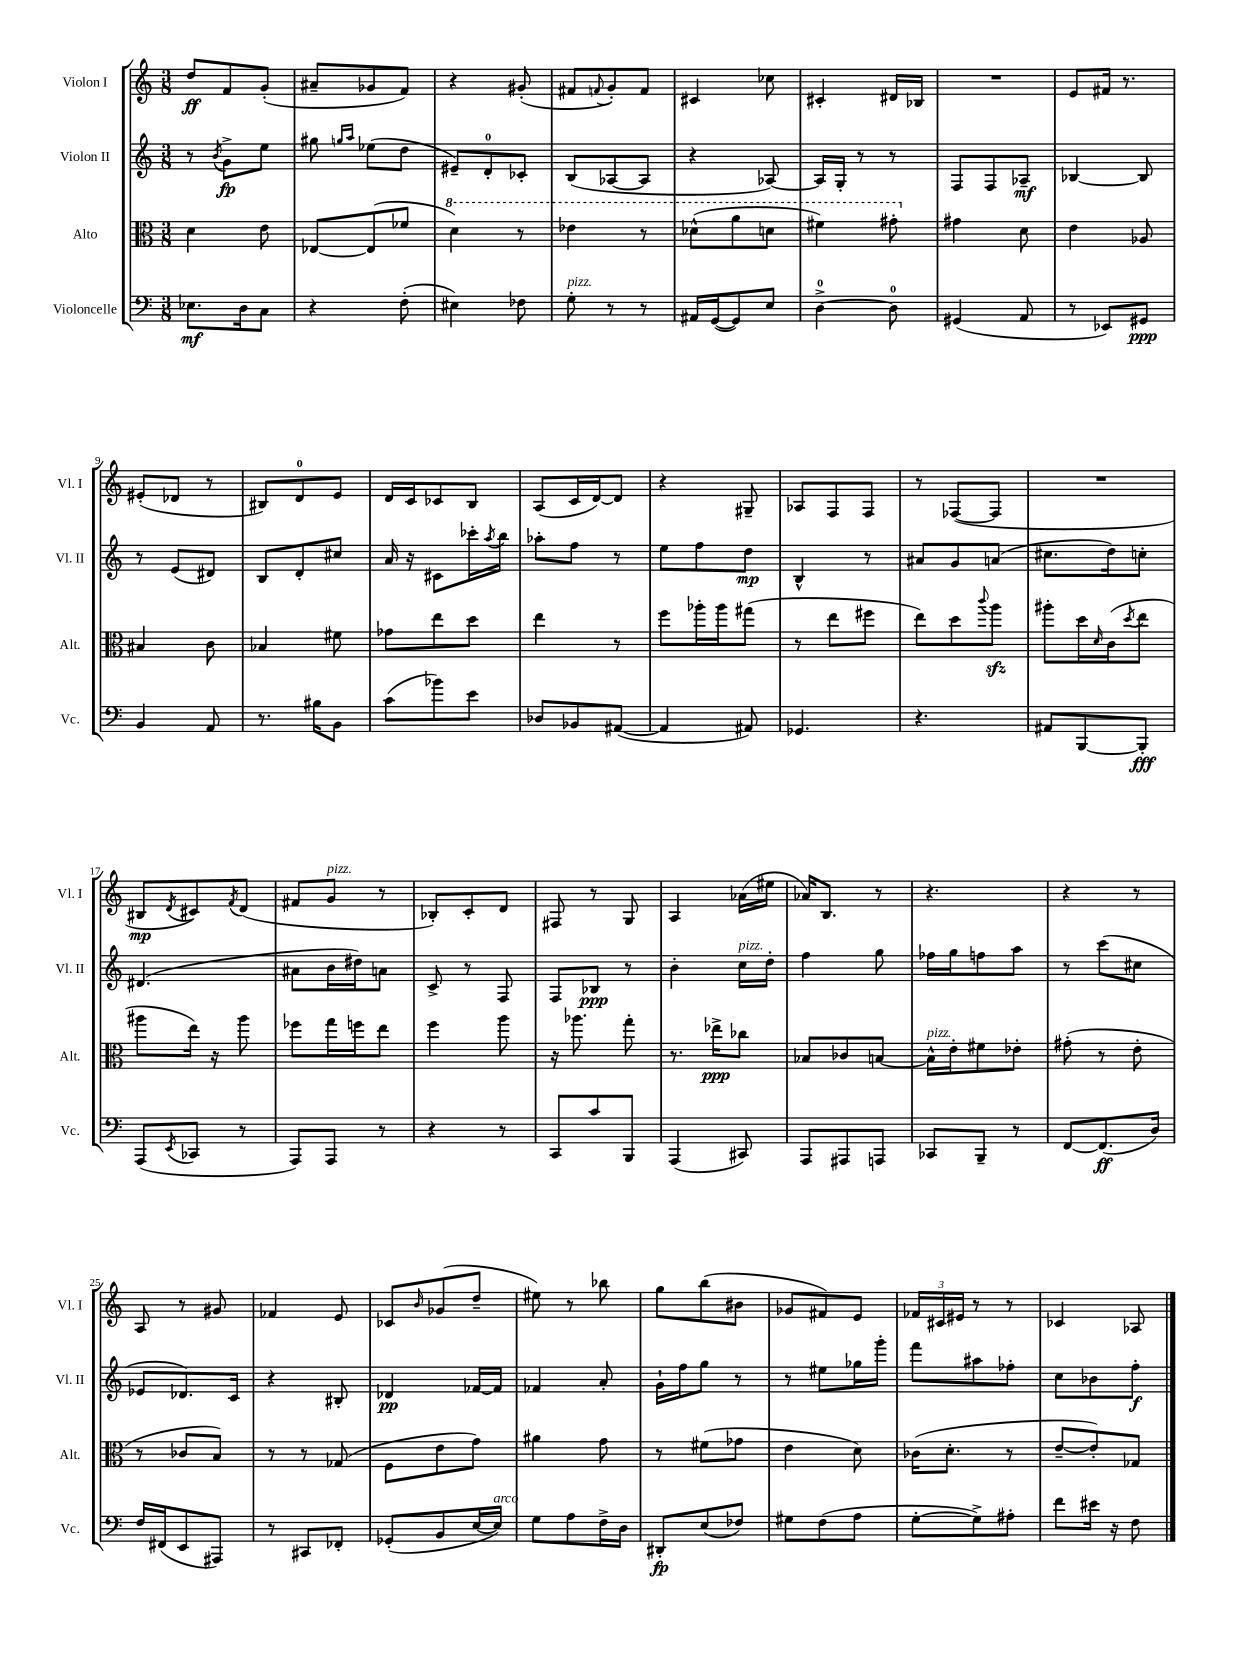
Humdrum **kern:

**kern	**dynam	**kern	**dynam	**kern	**dynam	**kern	**dynam
*part4	*part4	*part3	*part3	*part2	*part2	*part1	*part1
*staff4	*staff4	*staff3	*staff3	*staff2	*staff2	*staff1	*staff1
*I"Violoncelle	*	*I"Alto	*	*I"Violon II	*	*I"Violon I	*
*I'Vc.	*	*I'Alt.	*	*I'Vl. II	*	*I'Vl. I	*
*clefF4	*	*clefC3	*	*clefG2	*	*clefG2	*
*k[]	*	*k[]	*	*k[]	*	*k[]	*
*M3/8	*	*M3/8	*	*M3/8	*	*M3/8	*
=1	=1	=1	=1	=1	=1	=1	=1
8.E-X\L	mf	4d\	.	8r	.	8dd/L	ff
.	.	.	.	8qb/	.	.	.
.	.	.	.	8g^\L	fp	8f/	.
16D\k	.	.	.	.	.	.	.
8C\J	.	8e\	.	8ee\J	.	(8g'/J	.
=2	=2	=2	=2	=2	=2	=2	=2
4r	.	[8E-X/L	.	8gg#X\	.	8a#X~/L	.
.	.	.	.	16qqggn/LL	.	.	.
.	.	.	.	16qqaa/JJ	.	.	.
.	.	(8E-/]	.	(8ee-X\L	.	8g-X/	.
(8F'\	.	8f-X/J	.	8dd\J	.	8f/J)	.
=3	=3	=3	=3	=3	=3	=3	=3
*	*	*8va	*	*	*	*	*
4E#X\)	.	4dd\)	.	8e#X~/L)	.	4r	.
.	.	.	.	8d'/	.	.	.
8F-X\	.	8r	.	8c-X'/J	.	(8g#X'/	.
=4	=4	=4	=4	=4	=4	=4	=4
!LO:TX:a:i:t=pizz.	!	!	!	!	!	!	!
8G'\	.	4ee-X\	.	(8B/L	.	8f#X/L	.
.	.	.	.	.	.	8qqfn/	.
8r	.	.	.	[8A-X/	.	8g'/)	.
8r	.	8r	.	8A-/J]	.	8f/J	.
=5	=5	=5	=5	=5	=5	=5	=5
16AA#X/LL	.	(8dd-X^^\L	.	4r	.	4c#X/	.
([16GG/J	.	.	.	.	.	.	.
8GG/])	.	8aa\	.	.	.	.	.
8E/J	.	8ddn\J	.	[8A-X/)	.	8cc-X\	.
=6	=6	=6	=6	=6	=6	=6	=6
[4D^\	.	4ff#X\)	.	16A-/LL]	.	4c#X'/	.
.	.	.	.	16G'/JJ	.	.	.
.	.	.	.	8r	.	.	.
8D\]	.	8gg#X'\	.	8r	.	16d#X/LL	.
.	.	.	.	.	.	16B-X/JJ	.
=7	=7	=7	=7	=7	=7	=7	=7
*	*	*X8va	*	*	*	*	*
(4GG#X/	.	4g#X\	.	8F/L	.	4.r	.
.	.	.	.	8F/	.	.	.
8AA/	.	8d\	.	8A-X~/J	mf	.	.
=8	=8	=8	=8	=8	=8	=8	=8
8r	.	4e\	.	[4B-X/	.	8e/L	.
8EE-X/L)	.	.	.	.	.	16f#X/Jk	.
.	.	.	.	.	.	8.r	.
8GG#X/J	ppp	8A-X/	.	8B-/]	.	.	.
!!LO:LB:g=z
=9	=9	=9	=9	=9	=9	=9	=9
4BB/	.	4B#X/	.	8r	.	(8e#X'/L	.
.	.	.	.	(8e/L	.	8d-X/J	.
8AA/	.	8c\	.	8d#X/J)	.	8r	.
=10	=10	=10	=10	=10	=10	=10	=10
8.r	.	4B-X/	.	8B/L	.	8B#X/L)	.
.	.	.	.	8d'/	.	8d/	.
16B#X\KL	.	.	.	.	.	.	.
8BB\J	.	8f#X\	.	8cc#X/J	.	8e/J	.
=11	=11	=11	=11	=11	=11	=11	=11
(8c\L	.	8g-X\L	.	16a/	.	16d/LL	.
.	.	.	.	16r	.	16c/J	.
8b-X\)	.	8ee\	.	8c#X\L	.	8c-X/	.
8e\J	.	8dd\J	.	16ccc-X'\L	.	8B/J	.
.	.	.	.	8qaa/	.	.	.
.	.	.	.	16bb\JJ	.	.	.
=12	=12	=12	=12	=12	=12	=12	=12
8D-X/L	.	4ee\	.	8aa-X'\L	.	(8A/L	.
8BB-X/	.	.	.	8ff\J	.	16c/L	.
.	.	.	.	.	.	[16d/J)	.
([8AA#X/J	.	8r	.	8r	.	8d/J]	.
=13	=13	=13	=13	=13	=13	=13	=13
4AA#/]	.	8ff\L	.	8ee\L	.	4r	.
.	.	16aa-X'\L	.	8ff\	.	.	.
.	.	16aa-\J	.	.	.	.	.
8AA#X/)	.	(8gg#X\J	.	8dd\J	mp	8G#X~/	.
=14	=14	=14	=14	=14	=14	=14	=14
4.GG-X/	.	8r	.	4B^^/	.	8A-X/L	.
.	.	8ee\L	.	.	.	8F/	.
.	.	8ff#X\J	.	8r	.	8F/J	.
=15	=15	=15	=15	=15	=15	=15	=15
4.r	.	8ee\L)	.	8a#X/L	.	8r	.
.	.	8dd\	.	8g/	.	([8F-X/L	.
.	.	8qqccc/	.	.	.	.	.
.	.	8aazz\J	.	(8an/J	.	8F-/J]	.
=16	=16	=16	=16	=16	=16	=16	=16
8AA#X/L	.	8aa#X'\L	.	8.cc#X\L	.	4.r	.
[8BBB/	.	16dd\L	.	.	.	.	.
.	.	16qqd/	.	.	.	.	.
.	.	(16c\J	.	16dd\k)	.	.	.
.	.	8qdd/	.	.	.	.	.
8BBB'/J]	fff	8ee\J	.	8ccn'\J	.	.	.
!!LO:LB:g=z
=17	=17	=17	=17	=17	=17	=17	=17
(8AAA/L	.	8aa#X\L	.	(4.d#X/	.	8B#X/L	mp
8qEE/	.	.	.	.	.	8qd/	.
8CC-X/J	.	16ee\Jk)	.	.	.	8c#X/)	.
.	.	16r	.	.	.	.	.
.	.	.	.	.	.	8qf/	.
8r	.	8aa#\	.	.	.	(8d/J	.
=18	=18	=18	=18	=18	=18	=18	=18
8AAA/L)	.	8ff-X\L	.	8a#X\L	.	8f#X/L	.
!	!	!	!	!	!	!LO:TX:a:i:t=pizz.	!
8AAA/J	.	16gg\L	.	16b\L	.	8g/J	.
.	.	16ffn\J	.	16dd#X\J)	.	.	.
8r	.	8ee\J	.	8an\J	.	8r	.
=19	=19	=19	=19	=19	=19	=19	=19
4r	.	4ff\	.	8c^/	.	8B-X'/L)	.
.	.	.	.	8r	.	8c'/	.
8r	.	8aa\	.	8F/	.	8d/J	.
=20	=20	=20	=20	=20	=20	=20	=20
8CC/L	.	16r	.	8F/L	.	8F#X/	.
.	.	8.aa-X\	.	.	.	.	.
8c/	.	.	.	8B-X/J	ppp	8r	.
8BBB/J	.	8gg'\	.	8r	.	8G/	.
=21	=21	=21	=21	=21	=21	=21	=21
(4AAA/	.	8.r	.	4b'\	.	4A/	.
.	.	16ee-X^\KL	ppp	.	.	.	.
!	!	!	!	!LO:TX:a:i:t=pizz.	!	!	!
8CC#X/)	.	8cc-X\J	.	16cc\LL	.	(16a-X\LL	.
.	.	.	.	16dd'\JJ	.	16ee#X\JJ	.
=22	=22	=22	=22	=22	=22	=22	=22
8AAA/L	.	8B-X/L	.	4ff\	.	16a-X/KL)	.
.	.	.	.	.	.	8.B/J	.
8AAA#X/	.	8c-X/	.	.	.	.	.
8AAAn/J	.	[8Bn/J	.	8gg\	.	8r	.
=23	=23	=23	=23	=23	=23	=23	=23
!	!	!LO:TX:a:i:t=pizz.	!	!	!	!	!
8CC-X/L	.	16B^^\LL]	.	16ff-X\LL	.	4.r	.
.	.	16e'\J	.	16gg\J	.	.	.
8BBB~/J	.	8f#X\	.	8ffn\	.	.	.
8r	.	8e-X'\J	.	8aa\J	.	.	.
=24	=24	=24	=24	=24	=24	=24	=24
[8FF/L	.	(8g#X'\	.	8r	.	4r	.
(8.FF/]	ff	8r	.	(8ccc\L	.	.	.
.	.	8e'\	.	8cc#X\J	.	8r	.
16D/Jk)	.	.	.	.	.	.	.
!!LO:LB:g=z
=25	=25	=25	=25	=25	=25	=25	=25
16F/LL	.	8r	.	8e-X/L	.	8A/	.
(16FF#X/J	.	.	.	.	.	.	.
8EE/	.	8c-X/L	.	8.d-X/)	.	8r	.
8AAA#X/J)	.	8B/J)	.	.	.	8g#X/	.
.	.	.	.	16c/Jk	.	.	.
=26	=26	=26	=26	=26	=26	=26	=26
8r	.	8r	.	4r	.	4f-X/	.
8CC#X/L	.	8r	.	.	.	.	.
8FF-X'/J	.	(8G-X/	.	8B#X'/	.	8e/	.
=27	=27	=27	=27	=27	=27	=27	=27
(8GG-X'/L	.	8F\L	.	4d-X/	pp	8c-X/L	.
.	.	.	.	.	.	16qqb/	.
8BB/	.	8e\	.	.	.	(8g-X/	.
[16E/L	.	8g\J)	.	[16f-X/LL	.	8dd~/J	.
!LO:TX:a:i:t=arco	!	!	!	!	!	!	!
16E/JJ])	.	.	.	16f-/JJ]	.	.	.
=28	=28	=28	=28	=28	=28	=28	=28
8G\L	.	4a#X\	.	4f-X/	.	8ee#X\)	.
8A\	.	.	.	.	.	8r	.
16F^\L	.	8g\	.	8a'/	.	8bb-X\	.
16D\JJ	.	.	.	.	.	.	.
=29	=29	=29	=29	=29	=29	=29	=29
8DD#X'/L	fp	8r	.	16g`\LL	.	8gg\L	.
.	.	.	.	16ff\J	.	.	.
(8E/	.	(8f#X\L	.	8gg\J	.	(8bb\	.
8F-X/J)	.	8g-X\J	.	8r	.	8b#X\J	.
=30	=30	=30	=30	=30	=30	=30	=30
8G#X\L	.	4e\	.	8r	.	8g-X/L	.
(8F\	.	.	.	8ee#X\L	.	8f#X/)	.
8A\J	.	8d\)	.	16gg-X\L	.	8e/J	.
.	.	.	.	16ggg'\JJ	.	.	.
=31	=31	=31	=31	=31	=31	=31	=31
[8G'\L	.	(16c-X\KL	.	8fff\L	.	24f-X/LL	.
.	.	.	.	.	.	24c#X/	.
.	.	8.d'\J	.	.	.	.	.
.	.	.	.	.	.	24e#X/JJ	.
8G^\])	.	.	.	8aa#X\	.	8r	.
8A#X'\J	.	8r	.	8ff-X'\J	.	8r	.
=32	=32	=32	=32	=32	=32	=32	=32
8f\L	.	[8e~/L	.	8cc\L	.	4c-X/	.
16e#X\Jk	.	8e'/])	.	8b-X\	.	.	.
16r	.	.	.	.	.	.	.
8F\	.	8G-X/J	.	8ff'\J	f	8A-X/	.
==	==	==	==	==	==	==	==
*-	*-	*-	*-	*-	*-	*-	*-
